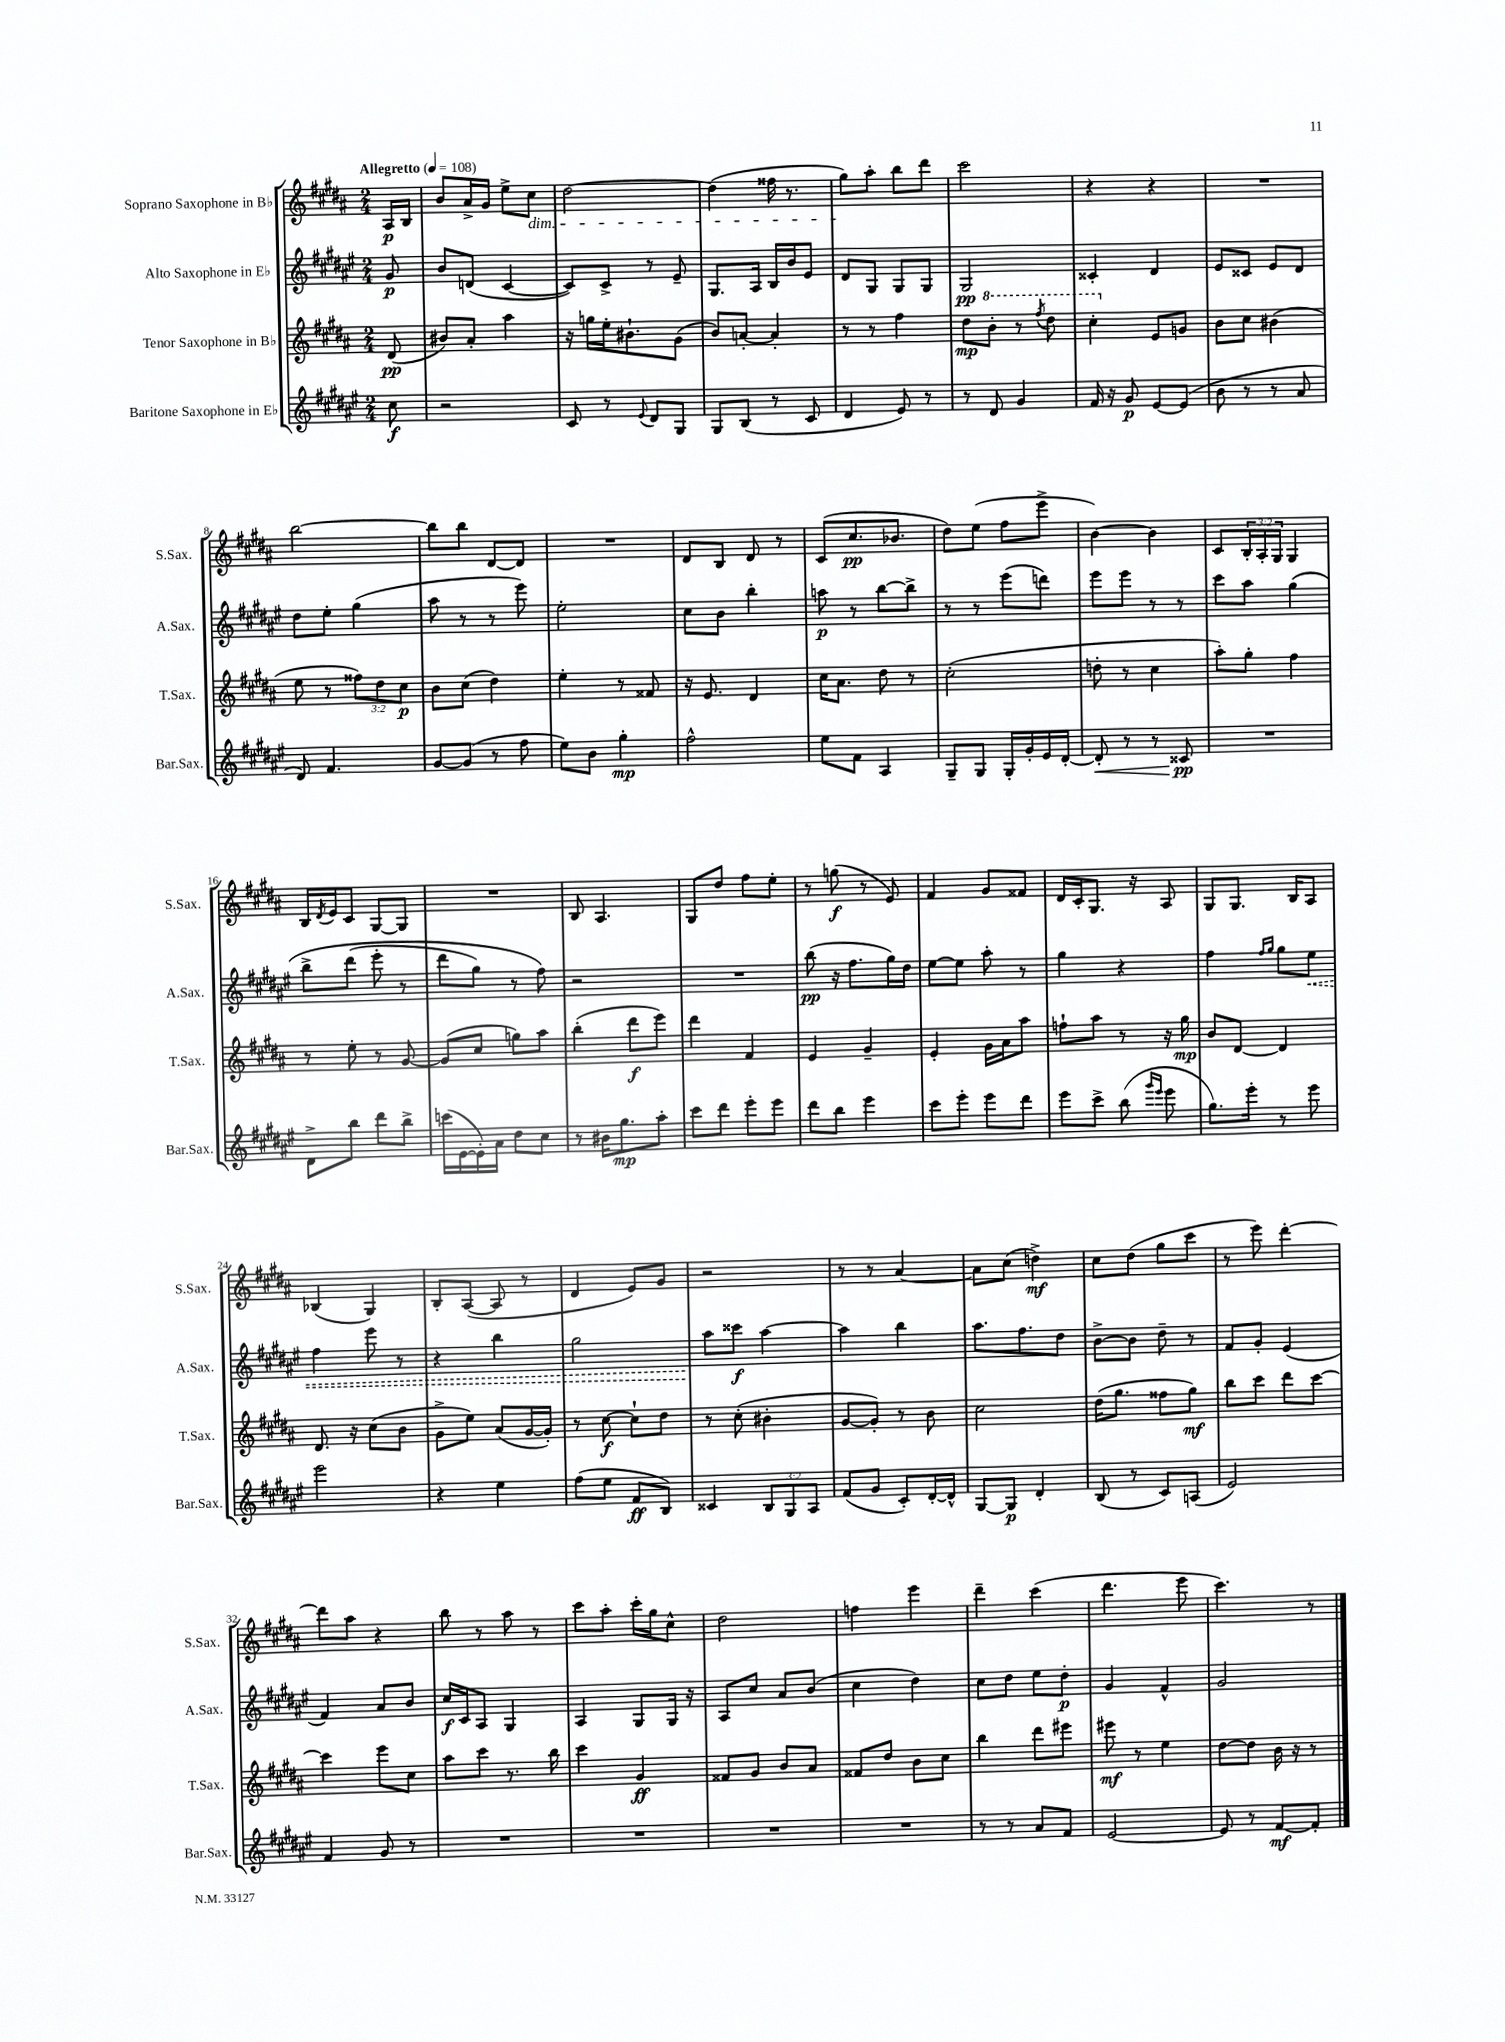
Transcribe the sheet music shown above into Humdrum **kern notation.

**kern	**kern	**kern	**kern
*staff4	*staff3	*staff2	*staff1
*clefG2	*clefG2	*clefG2	*clefG2
*k[f#c#g#d#a#e#]	*k[f#c#g#d#a#]	*k[f#c#g#d#a#e#]	*k[f#c#g#d#a#]
*M2/4	*M2/4	*M2/4	*M2/4
*MM108	*MM108	*MM108	*MM108
8cc#	(8d#	8g#	16A#
.	.	.	16B
=	=	=	=
2r	8b#)	8b	8b
.	8a#'	(8d	16a#^
.	.	.	16g#
.	4aa#	[4c#	8ee^
.	.	.	8cc#
=	=	=	=
8c#	16r	8c#])	[2dd#
.	16gg	.	.
8r	16ee'	8c#^	.
.	8.b#`	.	.
8qqe#	.	.	.
8d#	.	8r	.
8G#	(8g#	8e#~	.
=	=	=	=
8G#	8b)	8.G#	(4dd#]
(8B	[8a'	.	.
.	.	16A#	.
8r	4a']	16B	16ff##
.	.	16b	8.r
8c#	.	8e#	.
=	=	=	=
4d#	8r	8d#	8gg#)
.	8r	8G#	8aa#'
8e#)	4ff#	8G#	8bb
8r	.	8G#	8ddd#
=	=	=	=
8r	8dd#	2G#	2ccc#
8d#	8bb'	.	.
4g#	8r	.	.
.	8qfff#	.	.
.	8ddd#	.	.
=	=	=	=
16f#	4ccc#'	4c##'	4r
16r	.	.	.
8g#	.	.	.
[8e#	8e	4d#	4r
(8e#]	8g	.	.
=	=	=	=
8b	8b	8e#	2r
8r	8cc#	8c##	.
8r	(4b#	8e#	.
8a#	.	8d#	.
=	=	=	=
8d#)	8ee	8dd#	[2bb
4.f#	8r	8ee#'	.
.	12ff##)	(4gg#	.
.	12dd#	.	.
.	12cc#	.	.
=	=	=	=
[8g#	8b	8aa#	8bb]
(8g#]	(8cc#	8r	8bb
8r	4dd#)	8r	[8d#
8ff#	.	8eee#)	8d#]
=	=	=	=
8ee#)	4ee'	2ee#'	2r
8b	.	.	.
4gg#'	8r	.	.
.	8f##	.	.
=	=	=	=
2ff#^^	16r	8cc#	8d#
.	8.e	.	.
.	.	8b	8B
.	4d#	4bb'	8d#
.	.	.	8r
=	=	=	=
8ee#	16cc#	8aa	(8c#
.	8.a#	.	.
8f#	.	8r	8.cc#
4A#	8dd#	[8bb	.
.	.	.	8.b-
.	8r	8bb^]	.
=	=	=	=
8G#~	(2cc#'	8r	8dd#)
8G#	.	8r	(8ee
16G#'	.	(8eee#	8ff#
16g#'	.	.	.
16e#	.	8ddd)	8eee^
[16d#'	.	.	.
=	=	=	=
8d#']	8dd'	8eee#	[4b)
8r	8r	8eee#	.
8r	4cc#	8r	4b]
8c##	.	8r	.
=	=	=	=
2r	8aa#')	8ccc#	8c#
.	8gg#'	8aa#	24B'
.	.	.	24A#'
.	.	.	24G#
.	4ff#	&(4gg#	4G#
=	=	=	=
8d#^	8r	8bb^	16B
.	.	.	8qd#
.	.	.	16e
8bb	8ee'	(8ddd#	8c#
8ddd#	8r	8eee#'	[8G#
8bb^	[8g#	8r	8G#]
=	=	=	=
(16ccc	(8g#]	8ddd#	2r
[16e#	.	.	.
16e#'])	8cc#	8gg#)	.
16a#	.	.	.
8dd#	8gg)	8r	.
8cc#	8aa#	8ff#&)	.
=	=	=	=
8r	(4bb'	2r	8B
16b#	.	.	4.A#
8.gg#	.	.	.
.	8ddd#	.	.
8aa#'	8eee)	.	.
=	=	=	=
8ccc#	4ddd#	2r	8G#
8ddd#	.	.	8dd#
8eee#'	4f#	.	8ff#
8eee#	.	.	8ee'
=	=	=	=
8ddd#	4e	(8bb	8r
8bb	.	16r	(8gg
.	.	8.ff#	.
4eee#	4g#~	.	8r
.	.	16gg#)	8e)
.	.	16dd#	.
=	=	=	=
8ccc#	4e'	[8ee#	4f#
8eee#'	.	8ee#]	.
8eee#	16g#	8aa#'	8g#
.	16a#	.	.
8ddd#	8aa#	8r	8f##
=	=	=	=
8eee#	8ff`	4gg#	16d#
.	.	.	16c#'
8ccc#^	8aa#	.	8.G#
(8bb	8r	4r	.
.	.	.	16r
16qqggg#	.	.	.
16qqeee#	.	.	.
8eee#	16r	.	8A#
.	16gg#	.	.
=	=	=	=
8.gg#)	8b	4ff#	8G#
.	[8d#	.	8.G#
16eee#'	.	.	.
.	.	16qqff#	.
.	.	16qqgg#	.
8r	4d#]	8gg#	.
.	.	.	16B
8eee#	.	8ee#	8A#
=	=	=	=
2eee#	8.d#	4ff#	(4B-
.	16r	.	.
.	(8cc#	8eee#	4G#)
.	8b	8r	.
=	=	=	=
4r	8g#^	4r	8B'
.	8ee)	.	([8A#
4ee#	(8a#	4bb	8A#]
.	[16g#	.	8r
.	16g#'])	.	.
=	=	=	=
(8ff#	8r	2gg#	4d#
8ee#	[8cc#	.	.
8f#	8cc#`]	.	8e)
8B)	8dd#	.	8g#
=	=	=	=
4c##	8r	8aa#	2r
.	(8cc#'	8ccc##	.
12B	4b#'	[4aa#	.
12G#	.	.	.
12A#	.	.	.
=	=	=	=
(8f#	[8g#	4aa#]	8r
8g#	8g#'])	.	8r
8c#')	8r	4bb	[4a#
[16d#'	8b	.	.
16d#^^]	.	.	.
=	=	=	=
[8G#	2cc#	8.aa#	8a#]
8G#]	.	.	(8cc#
.	.	8.ff#	.
4d#'	.	.	4dd^)
.	.	8dd#	.
=	=	=	=
(8B	(16dd#	[8b^	8cc#
.	8.gg#	.	.
8r	.	8b]	(8dd#
8c#)	8ff##	8dd#~	8gg#
(8A	8gg#)	8r	8ccc#
=	=	=	=
2e#)	8bb	8f#	8r
.	8ccc#	8g#'	8eee)
.	8ddd#	(4e#	[4ddd#'
.	[8ccc#	.	.
=	=	=	=
4f#	4ccc#]	4f#)	8ddd#]
.	.	.	8aa#
8g#	8eee	8a#	4r
8r	8cc#	8b	.
=	=	=	=
2r	8aa#	16cc#	8bb
.	.	16c#	.
.	8ccc#	8A#	8r
.	8.r	4G#	8aa#
.	.	.	8r
.	16bb	.	.
=	=	=	=
2r	4ccc#	4A#	8ccc#
.	.	.	8aa#'
.	4g#	8G#	16ccc#'
.	.	.	16gg#
.	.	16G#	8cc#^^
.	.	16r	.
=	=	=	=
2r	8f##	8A#	2dd#
.	8g#	8cc#	.
.	8b	8a#	.
.	8a#	(8b	.
=	=	=	=
2r	8f##	4cc#	4ff
.	8dd#	.	.
.	8b	4dd#)	4eee
.	8cc#	.	.
=	=	=	=
8r	4bb	8cc#	4ddd#~
8r	.	8dd#	.
8a#	8ddd#	8ee#	(4ccc#
8f#	8eee#	8dd#'	.
=	=	=	=
[2e#	8eee#	4g#	4.ddd#
.	8r	.	.
.	4ee	4f#^^	.
.	.	.	8eee
=	=	=	=
8e#]	[8dd#	2g#	4.ccc#)
8r	8dd#]	.	.
[8f#	16b	.	.
.	16r	.	.
8f#']	8r	.	8r
==	==	==	==
*-	*-	*-	*-
